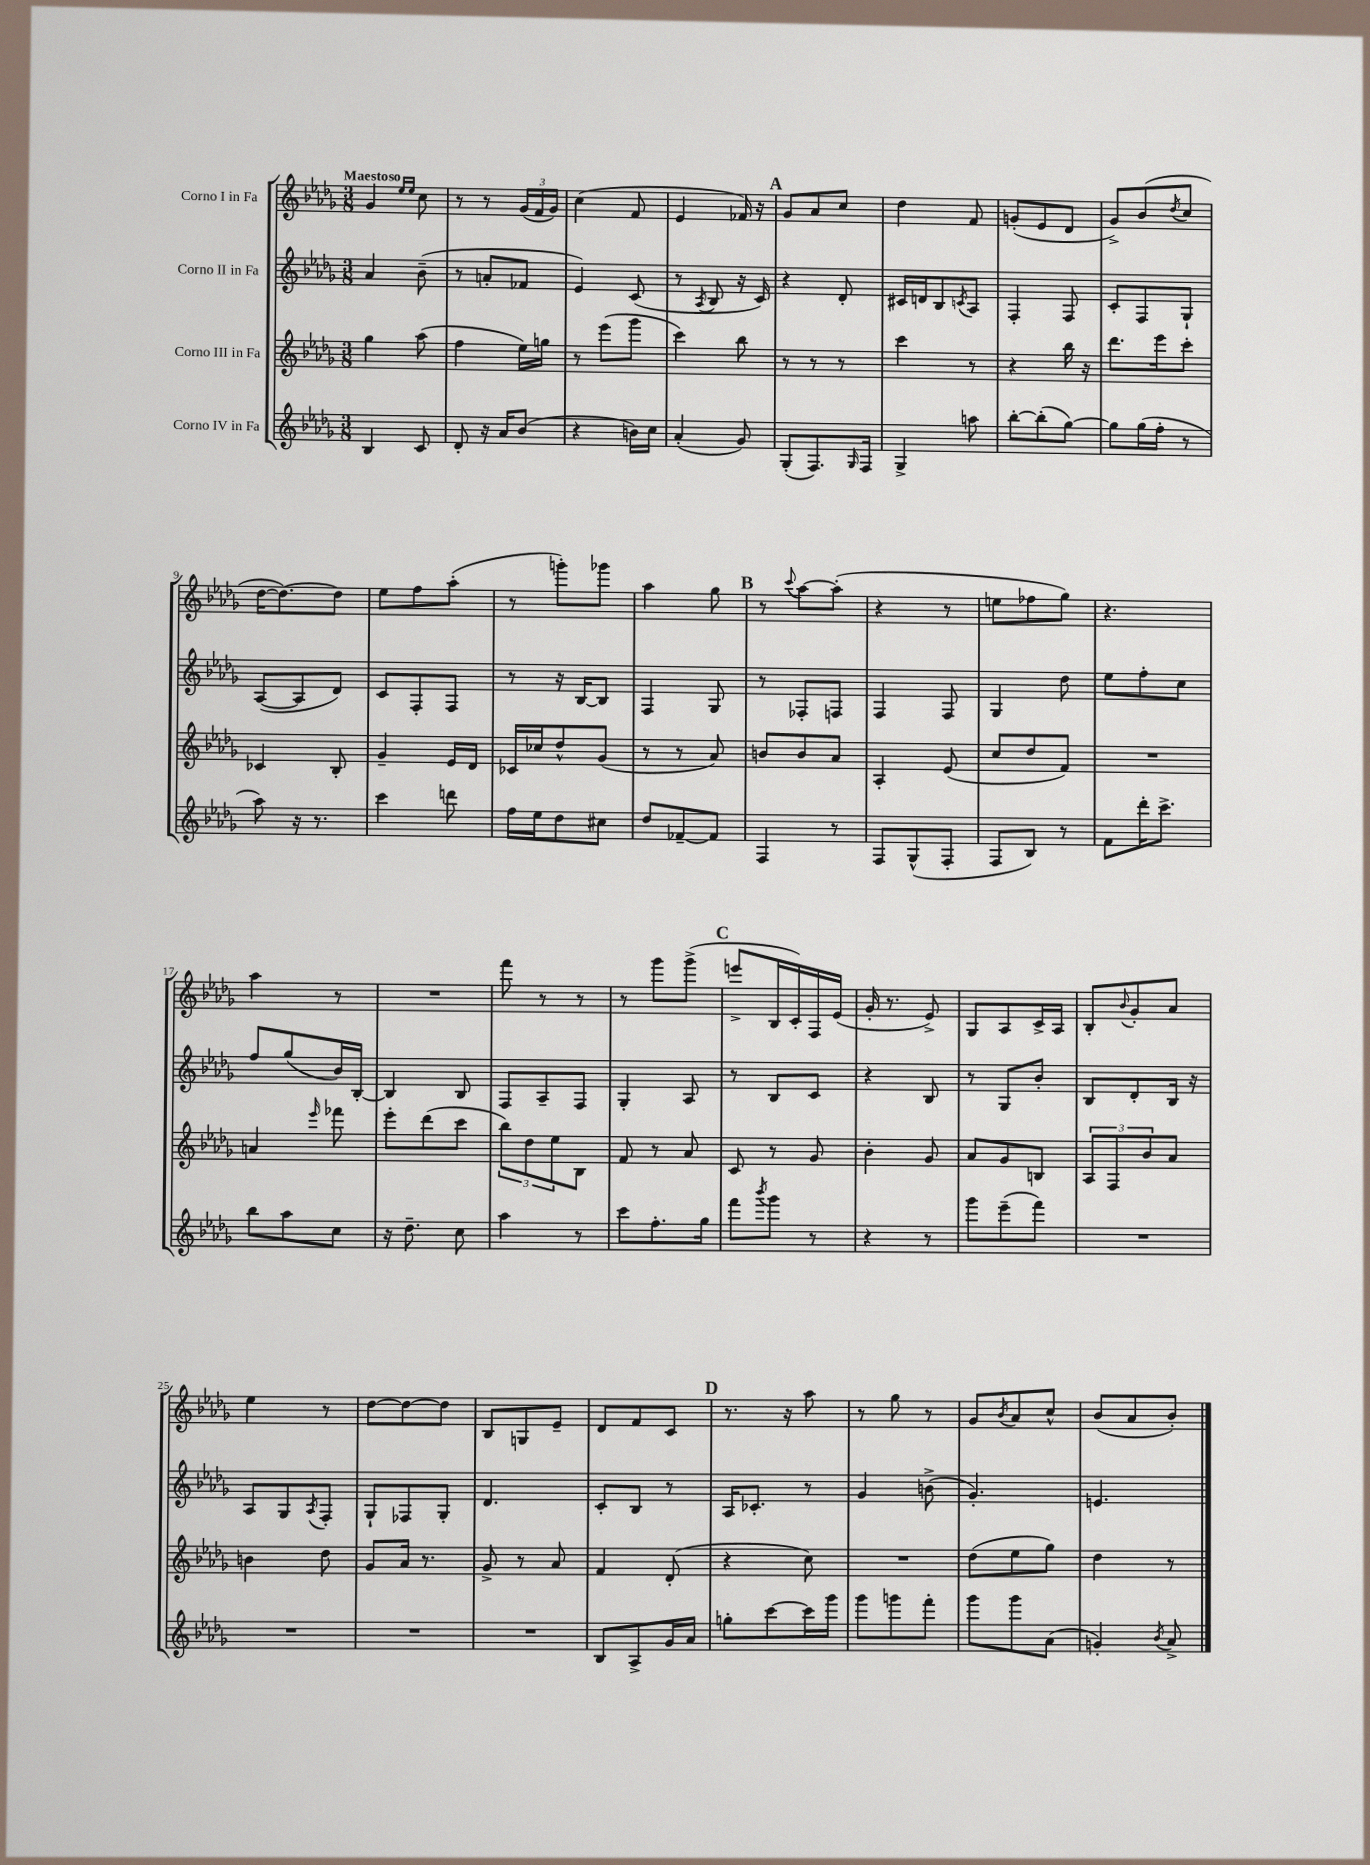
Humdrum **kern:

**kern	**kern	**kern	**kern
*part4	*part3	*part2	*part1
*staff4	*staff3	*staff2	*staff1
*I"Corno IV in Fa	*I"Corno III in Fa	*I"Corno II in Fa	*I"Corno I in Fa
*clefG2	*clefG2	*clefG2	*clefG2
*k[b-e-a-d-g-]	*k[b-e-a-d-g-]	*k[b-e-a-d-g-]	*k[b-e-a-d-g-]
*M3/8	*M3/8	*M3/8	*M3/8
=1	=1	=1	=1
!	!	!	!LO:TX:a:B:t=Maestoso
4B-/	4gg-\	4a-/	4g-/
.	.	.	16qqee-/LL
.	.	.	16qqee-/JJ
8c/	(8aa-\	(8b-~\	8cc\
=2	=2	=2	=2
8d-'/	4ff\	8r	8r
16r	.	8an'/L	8r
16a-/KL	.	.	.
(8b-/J	16ee-\LL)	8f-X/J	(24g-/LL
.	.	.	24f/
.	16ggn\JJ	.	.
.	.	.	24g-/JJ)
=3	=3	=3	=3
4r	8r	4e-/)	(4cc\
.	(8eee-\L	.	.
16bn\LL)	8ggg-\J	(8c/	8f/
16cc\JJ	.	.	.
=4	=4	=4	=4
(4a-'/	4ccc\)	8r	4e-/
.	.	8qA-/	.
.	.	8B-/	.
8g-/)	8bb-\	16r	16f-X/)
.	.	16c/)	16r
!!LO:REH:place=s1:t=A
=5	=5	=5	=5
(8G-'/L	8r	4r	8g-/L
8.F/)	8r	.	8a-/
.	8r	8d-'/	8cc/J
16qqG-/	.	.	.
16F/Jk	.	.	.
=6	=6	=6	=6
4G-^/	4ccc\	16c#X/LL	4dd-\
.	.	16dn/J	.
.	.	8B-/	.
.	.	8qcn/	.
8aan\	8r	8A-/J	8f/
=7	=7	=7	=7
[8bb-'\L	4r	4F'/	(8gn'/L
(8bb-'\]	.	.	8e-/
[8gg-\J)	16bb-\	8F/	8d-/J
.	16r	.	.
=8	=8	=8	=8
8gg-\L]	8.ddd-\L	8c'/L	8g-^/L)
(16gg-\L	.	8F/	(8b-/
16ff'\JJ	16eee-\k	.	.
.	.	.	8qdd-/
8r	8ccc'\J	8G-`/J	8cc/J
!!LO:LB:g=z
=9	=9	=9	=9
8aa-\)	4c-X/	([8A-/L	[16dd-\KL
.	.	.	8.dd-\_)
16r	.	8A-/]	.
8.r	.	.	.
.	8B-'/	8d-/J)	8dd-\J]
=10	=10	=10	=10
4ccc\	4g-~/	8c/L	8ee-\L
.	.	8F'/	8ff\
8dddn\	16e-/LL	8F/J	(8aa-'\J
.	16d-/JJ	.	.
=11	=11	=11	=11
16ff\LL	16c-X/LL	8r	8r
16ee-\J	16cc-X/J	.	.
8dd-\	8dd-^^/	16r	8gggn'\L)
.	.	[16B-/KL	.
8cc#X\J	(8g-/J	8B-/J]	8ggg-X\J
=12	=12	=12	=12
8dd-/L	8r	4F/	4aa-\
[8f-X~/	8r	.	.
8f-/J]	8a-/)	8G-/	8gg-\
!!LO:REH:place=s1:t=B
=13	=13	=13	=13
4F/	8bn/L	8r	8r
.	.	.	8qqccc/
.	8b/	8F-X'/L	[8aa-\L
8r	8a-/J	8Fn/J	(8aa-'\J]
=14	=14	=14	=14
8F/L	4A-'/	4F/	4r
(8G-^^/	.	.	.
8F'/J	(8e-/	8F/	8r
=15	=15	=15	=15
8F/L	8cc/L	4G-/	8een\L
8B-/J)	8dd-/	.	8ff-X\
8r	8f/J)	8dd-\	8gg-\J)
=16	=16	=16	=16
8f\L	4.r	8ee-\L	4.r
16ddd-'\K	.	8ff'\	.
8.ccc^\J	.	.	.
.	.	8cc\J	.
!!LO:LB:g=z
=17	=17	=17	=17
8bb-\L	4an/	8ff/L	4aa-\
8aa-\	.	(8gg-/	.
.	16qqeee-/	.	.
8cc\J	8fff-X\	16b-/L)	8r
.	.	[16B-'/JJ	.
=18	=18	=18	=18
16r	8eee-'\L	4B-/]	4.r
8.dd-~\	.	.	.
.	(8ddd-\	.	.
8cc\	8ccc\J	8B-/	.
=19	=19	=19	=19
4aa-\	12bb-\L)	8F/L	8fff\
.	12dd-\	.	.
.	.	8A-~/	8r
.	12ee-\	.	.
8r	8B-\J	8F/J	8r
=20	=20	=20	=20
8ccc\L	8f/	4G-'/	8r
8.ff'\	8r	.	8ggg-\L
.	8a-/	8A-/	(8ggg-^\J
16gg-\Jk	.	.	.
!!LO:REH:place=s1:t=C
=21	=21	=21	=21
8fff\L	8c/	8r	8eeen^/L
8qbbb-/	.	.	.
8ggg-\J	8r	8B-/L	16B-/L
.	.	.	16c'/)
8r	8g-/	8c/J	16F/
.	.	.	(16e-/JJ
=22	=22	=22	=22
4r	4b-'\	4r	16g-'/
.	.	.	8.r
8r	8g-/	8B-/	8e-^/)
=23	=23	=23	=23
8ggg-\L	8a-/L	8r	8G-/L
(8eee-~\	8g-/	8G-/L	8A-/
8fff\J)	8Bn/J	8b-'/J	16c^/L
.	.	.	16A-/JJ
=24	=24	=24	=24
4.r	12A-/L	8B-/L	8B-'/L
.	12F/	.	.
.	.	.	8qqb-/
.	.	8d-'/	8g-'/
.	12b-/	.	.
.	8a-/J	16B-/Jk	8a-/J
.	.	16r	.
!!LO:LB:g=z
=25	=25	=25	=25
4.r	4bn\	8A-/L	4ee-\
.	.	8G-/	.
.	.	8qA-/	.
.	8dd-\	8F'/J	8r
=26	=26	=26	=26
4.r	8g-/L	8G-`/L	[8dd-\L
.	16a-/Jk	8F-X/	8dd-\_
.	8.r	.	.
.	.	8G-'/J	8dd-\J]
=27	=27	=27	=27
4.r	8g-^/	4.d-/	8B-/L
.	8r	.	8Gn/
.	8a-/	.	8e-~/J
=28	=28	=28	=28
8B-/L	4f/	8c'/L	8d-/L
8A-^/	.	8B-/J	8f/
16g-/L	(8d-'/	8r	8c/J
16a-/JJ	.	.	.
!!LO:REH:place=s1:t=D
=29	=29	=29	=29
8ggn'\L	4r	16A-/KL	8.r
.	.	8.c-X'/J	.
[8ccc\	.	.	.
.	.	.	16r
16ccc\L]	8cc\)	8r	8aa-\
16ggg-\JJ	.	.	.
=30	=30	=30	=30
8ggg-\L	4.r	4g-/	8r
8gggn\	.	.	8gg-\
8fff'\J	.	(8bn^\	8r
=31	=31	=31	=31
8ggg-\L	(8dd-\L	4.g-'/)	8g-/L
.	.	.	8qb-/
8ggg-\	8ee-\	.	8a-/
(8a-\J	8gg-\J)	.	8cc^^/J
=32	=32	=32	=32
4gn'/)	4dd-\	4.en/	(8b-/L
.	.	.	8a-/
8qb-/	.	.	.
8a-^/	8r	.	8b-'/J)
==	==	==	==
*-	*-	*-	*-
